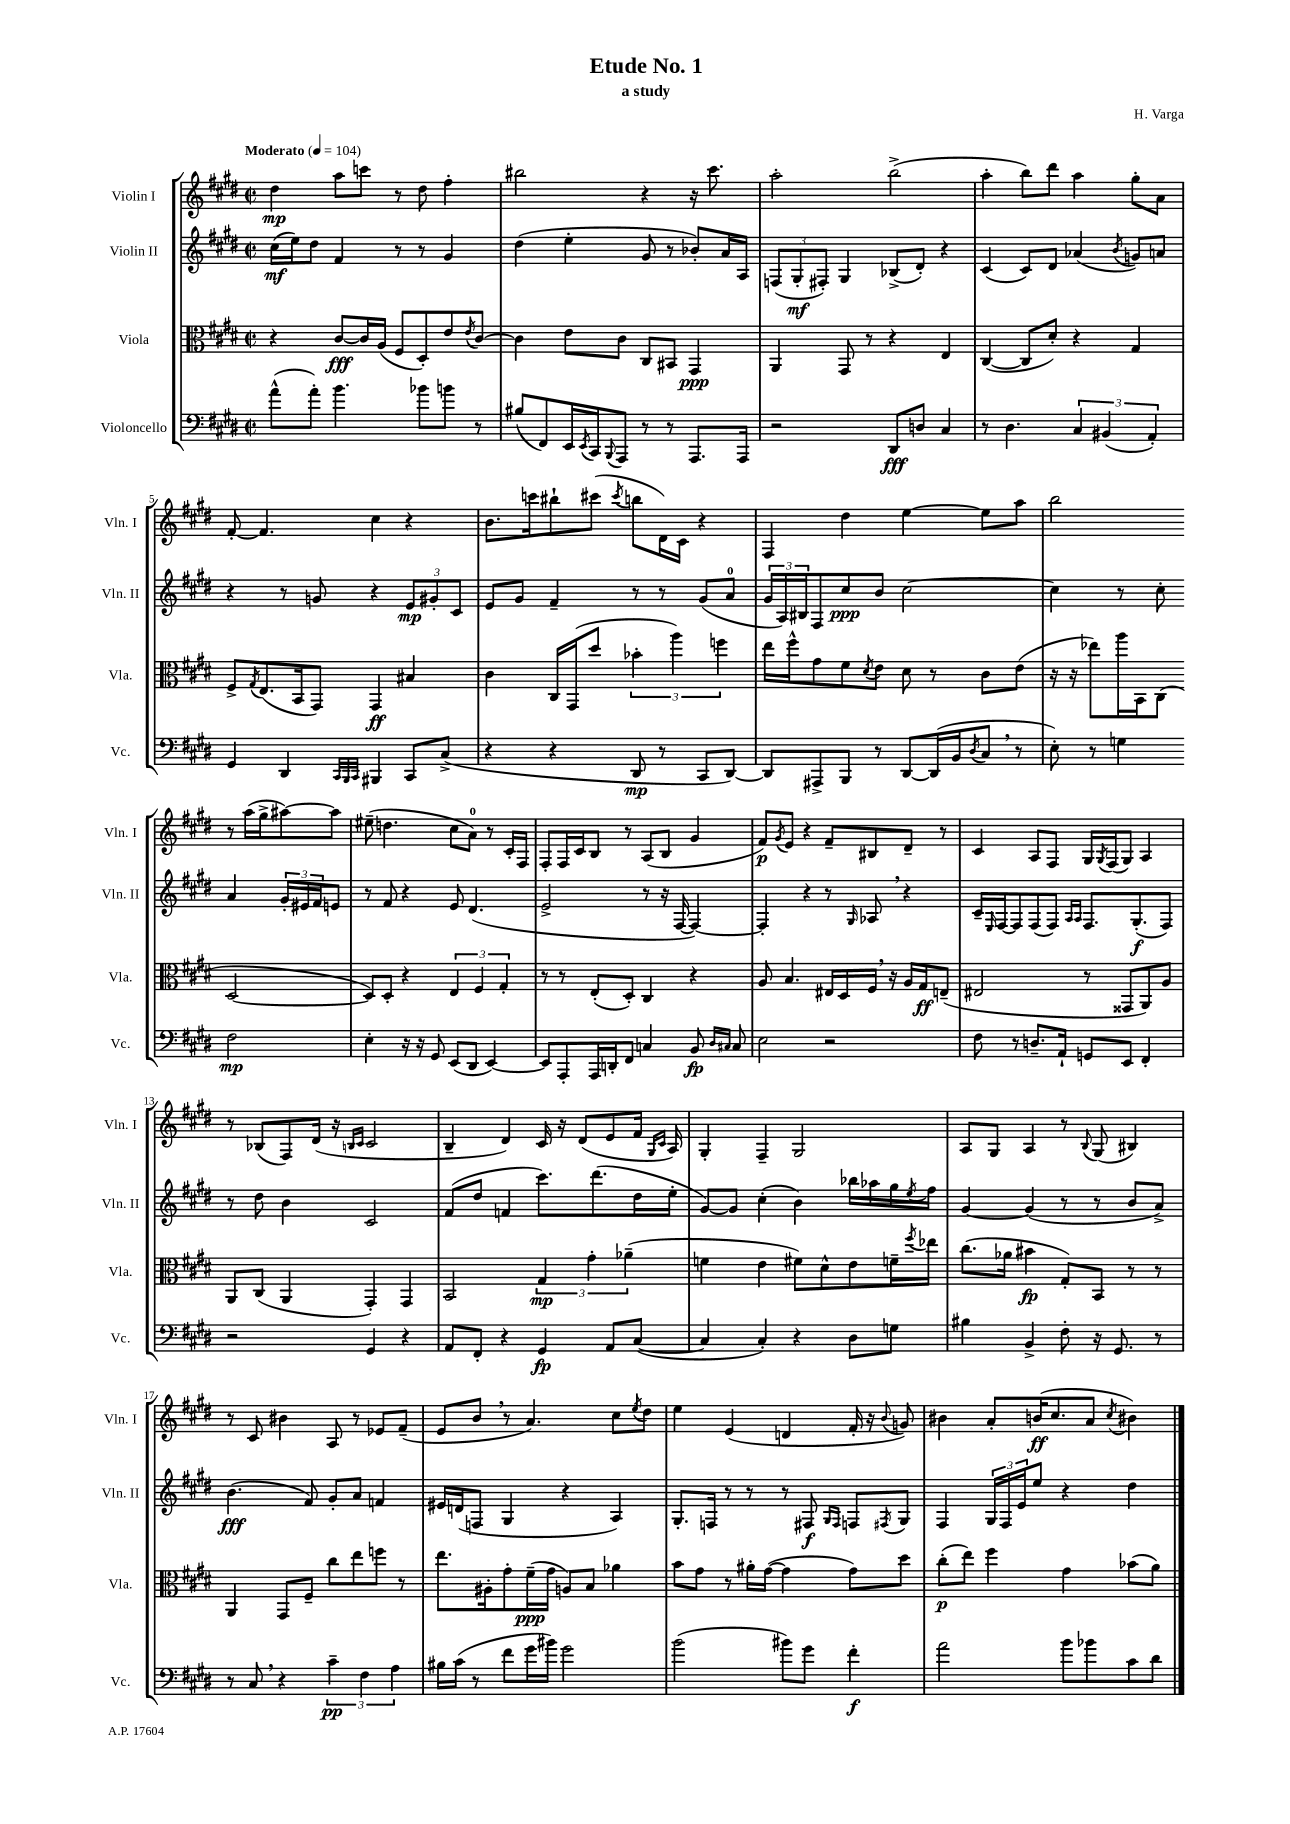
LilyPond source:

\header { title = "Etude No. 1" composer = "H. Varga" subtitle = "a study" }
<<
\new StaffGroup <<
\new Staff = "s0" \with { instrumentName = "Violin I" shortInstrumentName = "Vln. I" } {
    \clef treble \key e \major \defaultTimeSignature \time 2/2 \tempo "Moderato" 4 = 104
    dis''4\mp a''8 c'''8 r8 dis''8 fis''4-. |
    bis''2 r4 r16 cis'''8. |
    a''2-. b''2->( |
    a''4-. b''8) dis'''8 a''4 gis''8-. a'8 |
    fis'8~-. fis'4. cis''4 r4 |
    b'8. c'''16 bis''8-! cis'''8( \acciaccatura { cis'''8 } b''8 dis'16) cis'16 r4 |
    fis4 dis''4 e''4~ e''8 a''8 |
    b''2 r8 a''16( gis''16-> ais''8~) ais''8 |
    eis''8--( d''4. cis''8 a'8-0) r8 cis'16-. fis16 |
    fis8-. fis16 cis'16 b8 r8 a8( b8 gis'4 |
    fis'8\p) \acciaccatura { gis'8 } e'8 r4 fis'8-- bis8 dis'8-- r8 |
    cis'4 a8 fis8 gis16 \acciaccatura { gis8 } fis16( gis8) a4 |
    r8 bes8( fis8) dis'16( r16 \grace { b16 cis'16 } cis'2 |
    b4-- dis'4) cis'16 r16 dis'8( e'8 fis'16 \grace { gis16 cis'16 } a16) |
    gis4-. fis4-- gis2 |
    a8 gis8 a4 r8 \appoggiatura { b8 } gis8( bis4) |
    r8 cis'8 bis'4 a8 r8 ees'8 fis'8--( |
    e'8 b'8 \breathe r8 a'4.) cis''8 \acciaccatura { e''8 } dis''8 |
    e''4 e'4( d'4 fis'16-. r16 \appoggiatura { b'8 } g'8) |
    bis'4 a'8-. b'16\ff( cis''8. a'8 \acciaccatura { cis''8 } bis'4) \bar "|." |
}
\new Staff = "s1" \with { instrumentName = "Violin II" shortInstrumentName = "Vln. II" } {
    \clef treble \key e \major \defaultTimeSignature \time 2/2
    cis''16\mf( e''16) dis''8 fis'4 r8 r8 gis'4 |
    dis''4( e''4-. gis'8 r8 bes'8-.) a'16 a16 |
    \tuplet 3/2 { f8( gis8-.\mf fis8-.) } gis4 bes8->( dis'8-.) r4 |
    cis'4( cis'8) dis'8 aes'4( \acciaccatura { b'8 } g'8) a'8 |
    r4 r8 g'8 r4 \tuplet 3/2 { e'8\mp gis'8-. cis'8 } |
    e'8 gis'8 fis'4-- r8 r8 gis'8( a'8-0 |
    \tuplet 3/2 { gis'16 a16) bis16 } fis8 cis''8\ppp b'8 cis''2~ |
    cis''4 r8 cis''8-. a'4 \tuplet 3/2 { gis'16-. eis'16 fis'16 } e'8 |
    r8 fis'8 r4 e'8 dis'4.( |
    e'2-> r8 r16 fis16~ fis4~) |
    fis4-. r4 r8 \grace { gis16 } aes8 \breathe r4 |
    cis'16-- \grace { e16 } fis16~ fis8 fis8( fis8) \grace { a16 a16 } fis8. gis8.-.\f( fis8) |
    r8 dis''8 b'4 cis'2 |
    fis'8( dis''8 f'4 cis'''8.) dis'''8.( dis''16 e''16-. |
    gis'8~) gis'8 cis''4-.( b'4) bes''16 aes''16 gis''16 \acciaccatura { e''8 } fis''16 |
    gis'4~ gis'4( r8 r8 b'8 a'8->) |
    b'4.\fff( fis'8) gis'8-. a'8 f'4 |
    eis'16 d'16( f8 gis4 r4 a4) |
    gis8.-. f16 r8 r8 r8 fis8\f \grace { gis16 fis16 } f8 \acciaccatura { fis8 } gis8 |
    fis4 \tuplet 3/2 { gis16 fis16 e'16 } e''8 r4 dis''4 \bar "|." |
}
\new Staff = "s2" \with { instrumentName = "Viola" shortInstrumentName = "Vla." } {
    \clef alto \key e \major \defaultTimeSignature \time 2/2
    r4 cis'8~\fff cis'16 a16( fis8 dis8-.) e'8 \acciaccatura { e'8 } cis'8~ |
    cis'4 e'8 cis'8 cis8 bis,8 gis,4\ppp |
    a,4 gis,8 r8 r4 e4 |
    cis4~( cis8 dis'8-.) r4 gis4 |
    fis8-> \acciaccatura { gis8 } e8.( b,16 gis,8) gis,4\ff bis4 |
    cis'4 cis16 gis,16( dis''8 \tuplet 3/2 { bes'4-. a''4) f''4 } |
    e''16 fis''16-^ gis'8 fis'8 \acciaccatura { dis'8 } e'8 dis'8 r8 cis'8 e'8( |
    r16 r16 ees''8) a''16 b,16 cis8( dis2~ |
    dis8) dis8-. r4 \tuplet 3/2 { e4 fis4 gis4-. } |
    r8 r8 e8-.( dis8-.) cis4 r4 |
    a8 b4. eis16 dis16 fis16 \breathe r16 a16 gis16\ff e8--( |
    eis2 r8 gisis,8 a,8) a8 |
    a,8 cis8( a,4 gis,4-.) gis,4 |
    b,2 \tuplet 3/2 { gis4\mp gis'4-. aes'4--( } |
    f'4 e'4 fis'8) dis'8-^ e'8 f'16-- \acciaccatura { fis''8 } ees''16 |
    cis''8.( aes'16 bis'4\fp gis8-.) b,8 r8 r8 |
    a,4 gis,8 fis8-- cis''8 e''8 f''8 r8 |
    e''8. ais16-. gis'8-. fis'16--\ppp( gis'16 a8) b8 aes'4 |
    b'8 gis'8 r8 ais'16-. gis'16~( gis'4 gis'8) dis''8 |
    cis''8-.\p( e''8) fis''4 gis'4 bes'8( a'8) \bar "|." |
}
\new Staff = "s3" \with { instrumentName = "Violoncello" shortInstrumentName = "Vc." } {
    \clef bass \key e \major \defaultTimeSignature \time 2/2
    a'8-^( a'8-.) b'4. bes'8 b'8 r8 |
    bis8( fis,8) e,16 \acciaccatura { e,8 } cis,16 \appoggiatura { b,,8 } a,,8 r8 r8 a,,8. a,,16 |
    r2 dis,8\fff d8 cis4 |
    r8 dis4. \tuplet 3/2 { cis4 bis,4( a,4-.) } |
    gis,4 dis,4 \grace { cis,32 b,,32 cis,32 } bis,,4 cis,8 cis8->( |
    r4 r4 dis,8\mp r8 cis,8 dis,8~) |
    dis,8 ais,,8-> b,,8 r8 dis,8~ dis,16( b,16 \acciaccatura { dis8 } cis8 \breathe r8 |
    e8-.) r8 g4 fis2\mp |
    e4-. r16 r16 gis,8 e,8( dis,8 e,4~) |
    e,8 a,,8-. a,,16 d,16-. fis,8 c4 b,8\fp \grace { dis16 cis16 } cis8 |
    e2 r2 |
    fis8 r8 d8.-- a,16-! g,8 e,8 fis,4-. |
    r2 gis,4 r4 |
    a,8 fis,8-. r4 gis,4\fp a,8 cis8~( |
    cis4 cis4-.) r4 dis8 g8 |
    bis4 b,4-> fis8-. r16 gis,8. r8 |
    r8 cis8 \breathe r4 \tuplet 3/2 { cis'4--\pp fis4 a4 } |
    bis16 cis'16( r8 fis'8 gis'16 bis'16) gis'2 |
    b'2( bis'8) gis'8 fis'4-.\f |
    a'2 b'8 bes'8 cis'8 dis'8 \bar "|." |
}
>>
>>
